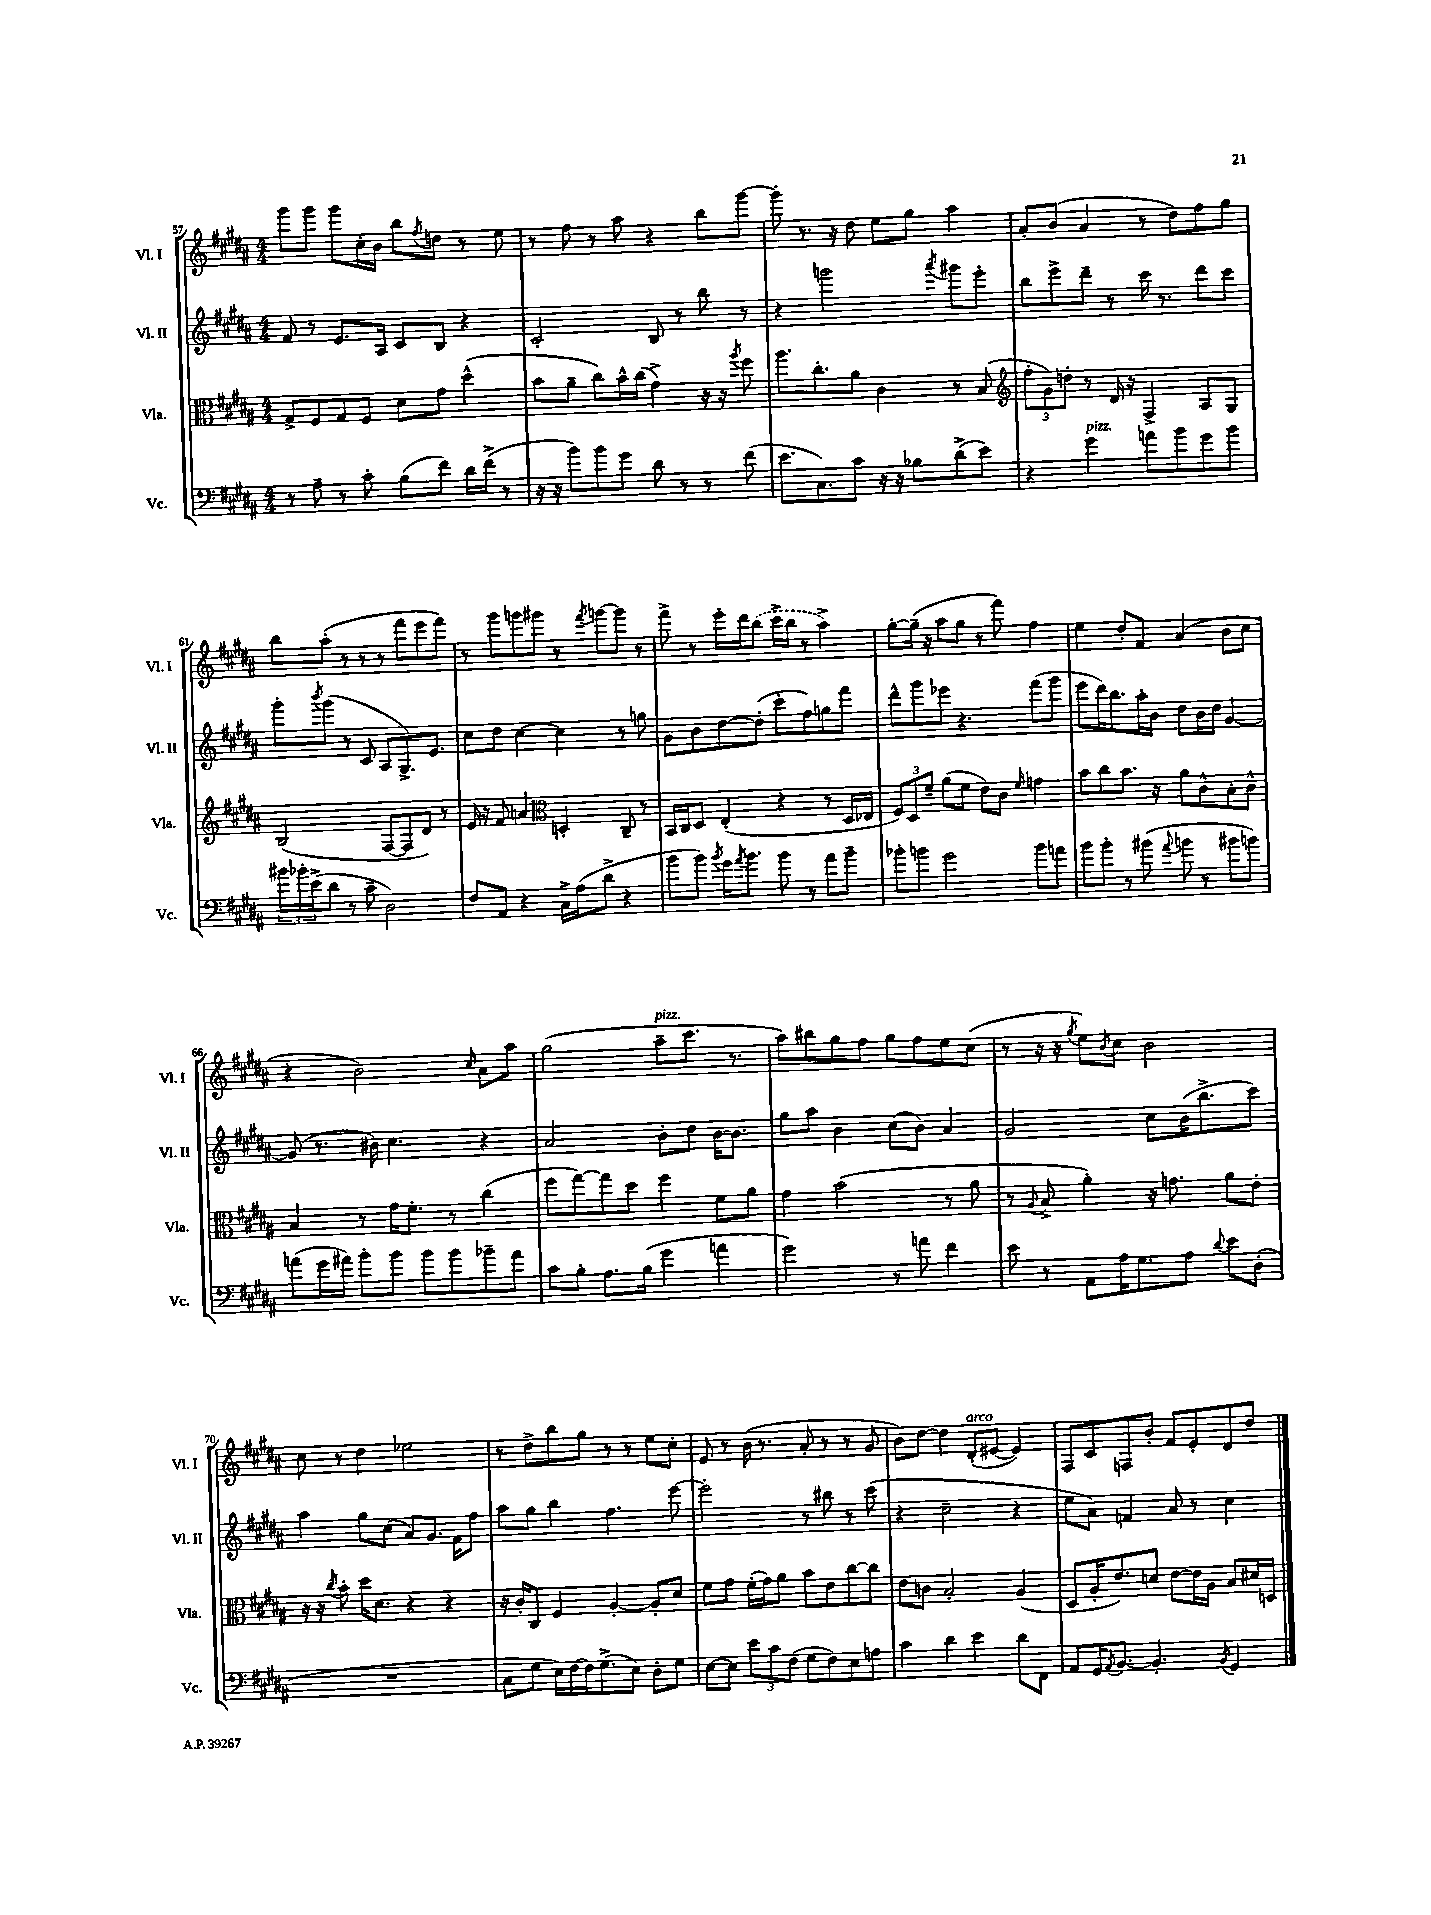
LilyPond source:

<<
\new StaffGroup <<
\new Staff = "s0" \with { instrumentName = "Vl. I" shortInstrumentName = "Vl. I" } {
    \clef treble \key b \major \numericTimeSignature \time 4/4
    gis'''8 gis'''8 gis'''8 cis''16-. b'16 b''8 \acciaccatura { fis''8 } d''8 r8 e''8 |
    r8 fis''8 r8 ais''8 r4 b''8 gis'''8~ |
    gis'''8-. r8. r16 dis''8 e''8 gis''8 ais''4 |
    ais'8-. b'8( ais'4 r8 dis''8) fis''8 gis''8 |
    b''8 ais''8-.( r8 r8 r8 fis'''8 e'''8 fis'''8) |
    r8 gis'''8 g'''8 gis'''8 r8 \acciaccatura { fis'''8 } g'''8~ g'''8 r8 |
    fis'''8-> r8 e'''16-. dis'''16 \once \slurDashed b''8( cis'''16-> b''16 r8 ais''4->) |
    gis''8~-. gis''16--( r16 ais''8 gis''8 r8 fis'''8) fis''4 |
    e''4 dis''8-. fis'8 ais'4( b'8 cis''8 |
    r4 b'2) \grace { cis''16 } ais'8 ais''8 |
    gis''2( ais''8--^\markup { \italic "pizz." } cis'''8. r8. |
    ais''8) bis''8 gis''8 fis''8 gis''8 fis''8 e''8 cis''8( |
    r8 r16 r16 \acciaccatura { gis''8 } e''8) \acciaccatura { b'8 } cis''8 b'2 |
    cis''8 r8 dis''4 ees''2 |
    r8 dis''8-> b''8 gis''8 r8 r8 e''8 cis''8-. |
    e'8 r8 b'16( r8. ais'8-. r8 r8 gis'8 |
    b'8) dis''8~ dis''4 dis'8-.^\markup { \italic "arco" }( eis'8~ eis'4) |
    fis8 cis'8 f8 b'8-. fis'8 e'8-. dis'8 dis''8 \bar "|." |
}
\new Staff = "s1" \with { instrumentName = "Vl. II" shortInstrumentName = "Vl. II" } {
    \clef treble \key b \major \numericTimeSignature \time 4/4
    fis'8 r8 e'8. ais16 cis'8 b8 r4 |
    cis'2-. b8 r8 b''8 r8 |
    r4 g'''2 \acciaccatura { ais'''8 } gis'''8 e'''8-. |
    b''8 e'''8-> dis'''8-- r8 cis'''16 r8. dis'''8 cis'''8 |
    gis'''8-. \acciaccatura { b'''8 } gis'''8( r8 cis'8 ais8 gis8.->) e'8. |
    cis''8 dis''8 cis''4~ cis''4 r8 g''8 |
    gis'8 b'8 dis''8~ dis''8-.( cis'''8-. fis''8) g''8 fis'''8 |
    dis'''8-^ gis'''8 ees'''8 r4. fis'''8( gis'''8 |
    e'''8 dis'''16) b''8. ais''16-. b'16 dis''8 b'16 dis''16 gis'4~ |
    gis'8( r8. bis'16) cis''4. r4 |
    ais'2 b'8-. dis''8 b'16~ b'8. |
    gis''8 ais''8 b'4 cis''8( b'8) ais'4 |
    gis'2 cis''8 b'16( b''8.-> cis'''8) |
    ais''4 gis''8 cis''8( ais'8) gis'8. fis'16 fis''8 |
    ais''8 gis''8 b''4 fis''4. e'''8~ |
    e'''2-. r8 bis''8 r8 cis'''8( |
    r4 cis''2-- r4 |
    e''8 ais'8) f'4 ais'8 r8 cis''4 \bar "|." |
}
\new Staff = "s2" \with { instrumentName = "Vla." shortInstrumentName = "Vla." } {
    \clef alto \key b \major \numericTimeSignature \time 4/4
    gis8-> fis8 gis8 fis8 dis'8 gis'8 dis''4-^( |
    b'8 ais'8-- cis''8) b'16-^ cis''16( gis'4->) r16 r16 \acciaccatura { ais''8 } fis''8 |
    ais''8. cis''8.-. ais'8 cis'4 r8 b8( |
    \clef treble \tuplet 3/2 { fis''8-. gis'8) d''8-. } r8 dis'16 r16 fis4-> ais8 gis8 |
    b2( fis8~ fis8 dis'8) r8 |
    e'16 r16 fis'8 a'4 \clef alto d4-. cis8-- r8 |
    b,16 cis16 dis8 e4-.( r4 r8 dis16 ees16 |
    \tuplet 3/2 { fis8) dis8 fis'8-- } ais'8( fis'8 e'8) cis'8 \grace { fis'16 } g'4 |
    b'8 cis''8 b'8. r16 ais'8 cis'8-^ b8-. cis'8-^ |
    b4 r8 gis'16 fis'8.-. r8 cis''4( |
    fis''8 gis''8~) gis''8 dis''8 fis''4 fis'8 ais'8 |
    gis'4 b'2( r8 ais'8 |
    r8 \appoggiatura { ais8 } b8-> ais'4-.) r16 g'8. ais'8 e'8-. |
    r16 r16 \acciaccatura { cis''8 } b'8-. dis''16 dis'8. r4 r4 |
    r16 cis'16-. cis8 fis4 ais4~-. ais8-. dis'8 |
    fis'8 gis'8 fis'16-.( gis'16) ais'8 b'8 e'8 cis''8~ cis''8 |
    e'8 c'8 b2-. ais4( |
    dis8 ais16-. e'8.) d'8 e'8~ e'16 ais16 b8 dis'16 d16 \bar "|." |
}
\new Staff = "s3" \with { instrumentName = "Vc." shortInstrumentName = "Vc." } {
    \clef bass \key b \major \numericTimeSignature \time 4/4
    r8 ais8-- r8 cis'8-. b8( fis'8) dis'16 fis'16->( r8 |
    r16 r16 b'8) b'8 gis'8 dis'8 r8 r8 fis'8( |
    e'8. cis8.) cis'8 r16 r16 bes8 dis'8->( e'8) |
    r4 gis'4^\markup { \italic "pizz." } a'8 b'8 gis'8 b'8 |
    \tuplet 3/2 { bis'16 bes'16-. e'16->( } dis'8 r8 cis'8-- dis2) |
    fis8 ais,8 r4 cis16-> ais16( dis'8-> r4 |
    b'8 b'8) \acciaccatura { b'8 } gis'16 \acciaccatura { ais'8 } b'8. b'8 r8 ais'8 b'8-- |
    bes'8-. b'8 gis'2 b'8 a'8 |
    b'8 b'8-. r8 bis'8( \appoggiatura { ais'8 } b'8 r8 bis'8 b'8) |
    a'8( gis'16 ais'16) b'8-. b'8 b'8 b'8 bes'8-- ais'8 |
    cis'8 b8-. ais8. b16( gis'4 a'4 |
    gis'2) r8 a'8 fis'4 |
    e'8 r8 ais,8 ais16 gis8. ais8 \appoggiatura { dis'8 } e'8 dis8-.( |
    R1 |
    cis8 gis8 e16) fis16~ fis16 gis8.->( e8) dis8-. gis8 |
    e8~ e8 \tuplet 3/2 { e'8 cis'8 fis8( } gis8 fis8) e8 a8 |
    cis'4 dis'4 e'4 dis'8 fis,8 |
    ais,8 gis,16 \acciaccatura { ais,8 } b,8.~ b,4.-. \acciaccatura { b,8 } gis,4 \bar "|." |
}
>>
>>
\layout { \context { \Score currentBarNumber = #57 } }
